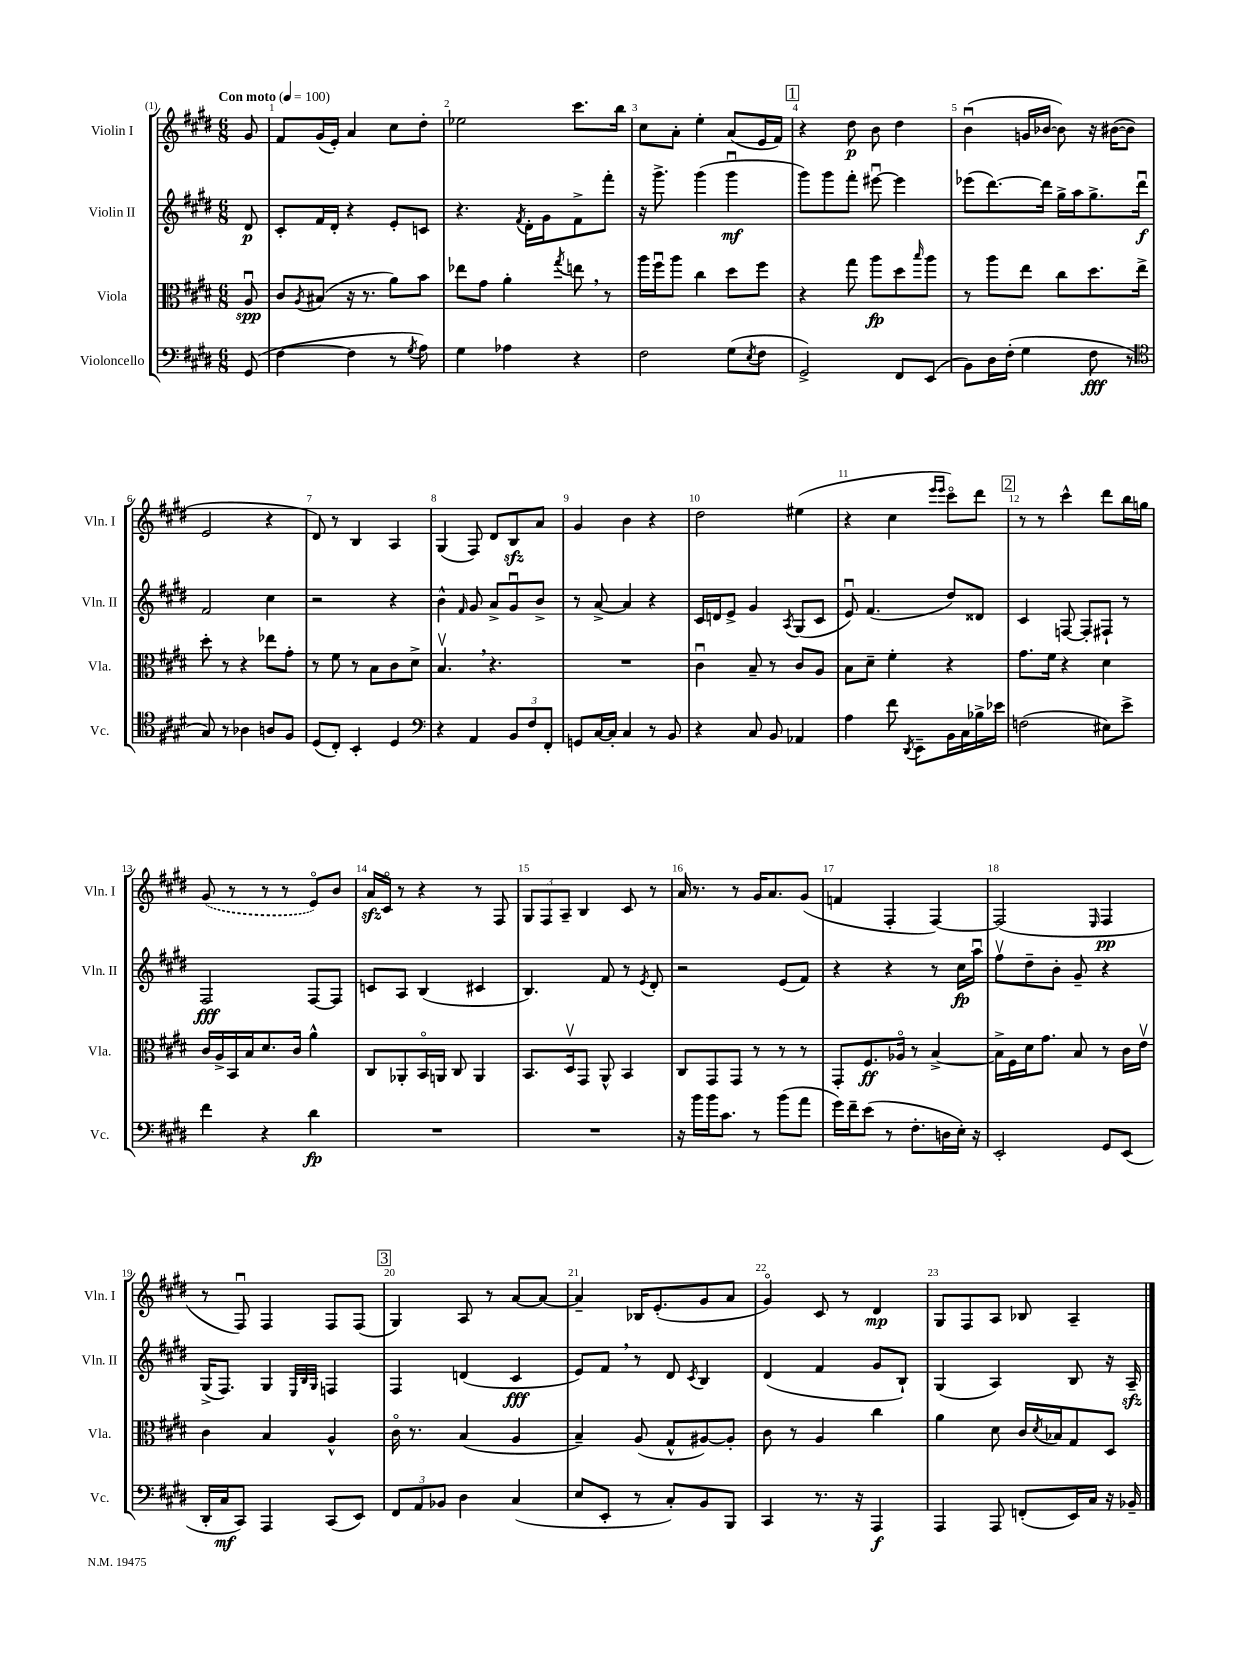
<<
\new StaffGroup <<
\new Staff = "s0" \with { instrumentName = "Violin I" shortInstrumentName = "Vln. I" } {
    \clef treble \key e \major \numericTimeSignature \time 6/8 \partial 8 \tempo "Con moto" 4 = 100
    gis'8 |
    fis'8 gis'16( e'16-.) a'4 cis''8 dis''8-. |
    ees''2 cis'''8. b''16 |
    cis''8 a'8-. e''4-. a'8( e'16 fis'16) |
    \mark \markup { \box "1" } r4 dis''8\p b'8 dis''4 |
    b'4\downbow( g'16 bes'16~ bes'8) r16 bis'16~( bis'8 |
    e'2 r4 |
    dis'8) r8 b4 a4 |
    gis4( fis8) dis'8 b8\sfz a'8 |
    gis'4 b'4 r4 |
    dis''2 eis''4( |
    r4 cis''4 \grace { e'''16 e'''16 } cis'''8\flageolet) dis'''8 |
    \mark \markup { \box "2" } r8 r8 cis'''4-^ dis'''8 b''16 g''16 |
    \once \slurDashed gis'8( r8 r8 r8 e'8\flageolet) b'8 |
    a'16\sfz cis'16\flageolet r8 r4 r8 fis8 |
    \tuplet 3/2 { gis8 fis8 a8-- } b4 cis'8 r8 |
    a'16 r8. r8 gis'16 a'8. gis'8( |
    f'4 fis4-. fis4~) |
    fis2( \grace { e16 } fis4\pp |
    r8 fis8\downbow) fis4 fis8 fis8( |
    \mark \markup { \box "3" } gis4) a8 r8 a'8~ a'8~ |
    a'4-- bes16 e'8.-.( gis'8 a'8 |
    gis'4\flageolet) cis'8 r8 dis'4\mp |
    gis8 fis8 a8 bes8 a4-- \bar "|." |
}
\new Staff = "s1" \with { instrumentName = "Violin II" shortInstrumentName = "Vln. II" } {
    \clef treble \key e \major \numericTimeSignature \time 6/8 \partial 8
    dis'8\p |
    cis'8-. fis'16 dis'16-. r4 e'8-. c'8 |
    r4. \acciaccatura { fis'8 } dis'16-. gis'16 fis'8-> fis'''8-. |
    r16 gis'''8.-> gis'''4( gis'''4\downbow\mf |
    \mark \markup { \box "1" } gis'''8) gis'''8 fis'''8-. eis'''8~\downbow eis'''4 |
    ees'''8( dis'''8.~) dis'''16 gis''16-> a''16 gis''8.-> dis'''16\downbow\f |
    fis'2 cis''4 |
    r2 r4 |
    b'4-^ \grace { fis'16 } gis'8 a'8-> gis'8\downbow b'8-> |
    r8 a'8~-> a'4 r4 |
    cis'16 d'16 e'8-> gis'4 \acciaccatura { a8 } gis8( cis'8 |
    e'8\downbow) fis'4.( dis''8) disis'8 |
    \mark \markup { \box "2" } cis'4 f8~ f8-. fis8-! r8 |
    fis2\fff fis8~ fis8 |
    c'8 a8 b4( cis'4 |
    b4.) fis'8 r8 \acciaccatura { e'8 } dis'8-. |
    r2 e'8( fis'8) |
    r4 r4 r8 cis''16\fp a''16\downbow |
    fis''8\upbow dis''8-- b'8-. gis'8-- r4 |
    gis16->( fis8.) gis4 \grace { e32 b32 gis32 } f4 |
    \mark \markup { \box "3" } fis4 d'4( cis'4\fff |
    e'8) fis'8 \breathe r8 dis'8 \acciaccatura { cis'8 } b4 |
    dis'4( fis'4 gis'8 b8-!) |
    gis4( a4) b8 r16 a16--\sfz \bar "|." |
}
\new Staff = "s2" \with { instrumentName = "Viola" shortInstrumentName = "Vla." } {
    \clef alto \key e \major \numericTimeSignature \time 6/8 \partial 8
    a8\downbow\spp |
    cis'8 \acciaccatura { a8 } bis8( r16 r8. a'8) b'8 |
    ees''8 gis'8 a'4-. \acciaccatura { gis''8 } e''8 \breathe r8 |
    a''16 fis''16\downbow a''8 cis''4 dis''8 fis''8 |
    \mark \markup { \box "1" } r4 gis''8 a''8\fp dis''8 \grace { b''16 } a''8 |
    r8 a''8 e''8 cis''8 dis''8. e''16-> |
    dis''8-. r8 r4 ees''8 gis'8-. |
    r8 fis'8 r8 b8 cis'8 dis'8-> |
    b4.\upbow \breathe r4. |
    R2. |
    cis'4\downbow b8-- r8 cis'8 a8 |
    b8 dis'8-- fis'4-. r4 |
    \mark \markup { \box "2" } gis'8. fis'16 r4 dis'4 |
    cis'16 a16-> b,16 b16 dis'8. cis'16 a'4-^ |
    cis8 aes,8-. b,16\flageolet a,16 cis8 a,4 |
    b,8. dis16\upbow gis,8 a,8-^ b,4 |
    cis8 gis,8 gis,8 r8 r8 r8 |
    gis,8-. fis8.\ff aes16\flageolet r8 b4~-> |
    b16-> fis16 dis'16 gis'8. b8 r8 cis'16 e'16\upbow |
    cis'4 b4 a4-^ |
    \mark \markup { \box "3" } cis'16\flageolet r8. b4( a4 |
    b4--) a8( gis8-^ ais8~) ais8-. |
    cis'8 r8 a4 cis''4 |
    a'4 dis'8 cis'16 \acciaccatura { dis'8 } bes16 gis8 dis8 \bar "|." |
}
\new Staff = "s3" \with { instrumentName = "Violoncello" shortInstrumentName = "Vc." } {
    \clef bass \key e \major \numericTimeSignature \time 6/8 \partial 8
    gis,8( |
    fis4~ fis4 r8 \acciaccatura { gis8 } a8) |
    gis4 aes4 r4 |
    fis2 gis8( \acciaccatura { e8 } fis8 |
    \mark \markup { \box "1" } gis,2->) fis,8 e,8( |
    b,8) dis16 fis16-.( gis4 fis8\fff r8 |
    \clef tenor gis8) r8 aes4 a8 fis8 |
    dis8( cis8-.) b,4-. dis4 |
    \clef bass r4 a,4 \tuplet 3/2 { b,8 fis8 fis,8-. } |
    g,8 cis16~ cis16-. cis4 r8 b,8 |
    r4 cis8 b,8 aes,4 |
    a4 fis'8 \acciaccatura { dis,8 } e,8-- b,16 cis16 bes16-> ees'16 |
    \mark \markup { \box "2" } f2( eis8) e'8-> |
    fis'4 r4 dis'4\fp |
    R2. |
    R2. |
    r16 b'16 b'16 cis'8. r8 b'8( a'8 |
    gis'16) fis'16-- e'8( r8 fis8.-. d16 e16-.) r16 |
    e,2-. gis,8 e,8( |
    dis,16-. cis16\mf cis,8) a,,4 cis,8( e,8) |
    \mark \markup { \box "3" } \tuplet 3/2 { fis,8 a,8 bes,8 } dis4 cis4( |
    e8 e,8-. r8 cis8-.) b,8 b,,8 |
    cis,4 r8. r16 a,,4\f |
    a,,4 a,,8 f,8-.( e,16) cis16 r16 bes,16-- \bar "|." |
}
>>
>>
\layout { \context { \Score \override BarNumber.break-visibility = ##(#f #t #t) barNumberVisibility = #all-bar-numbers-visible } }
